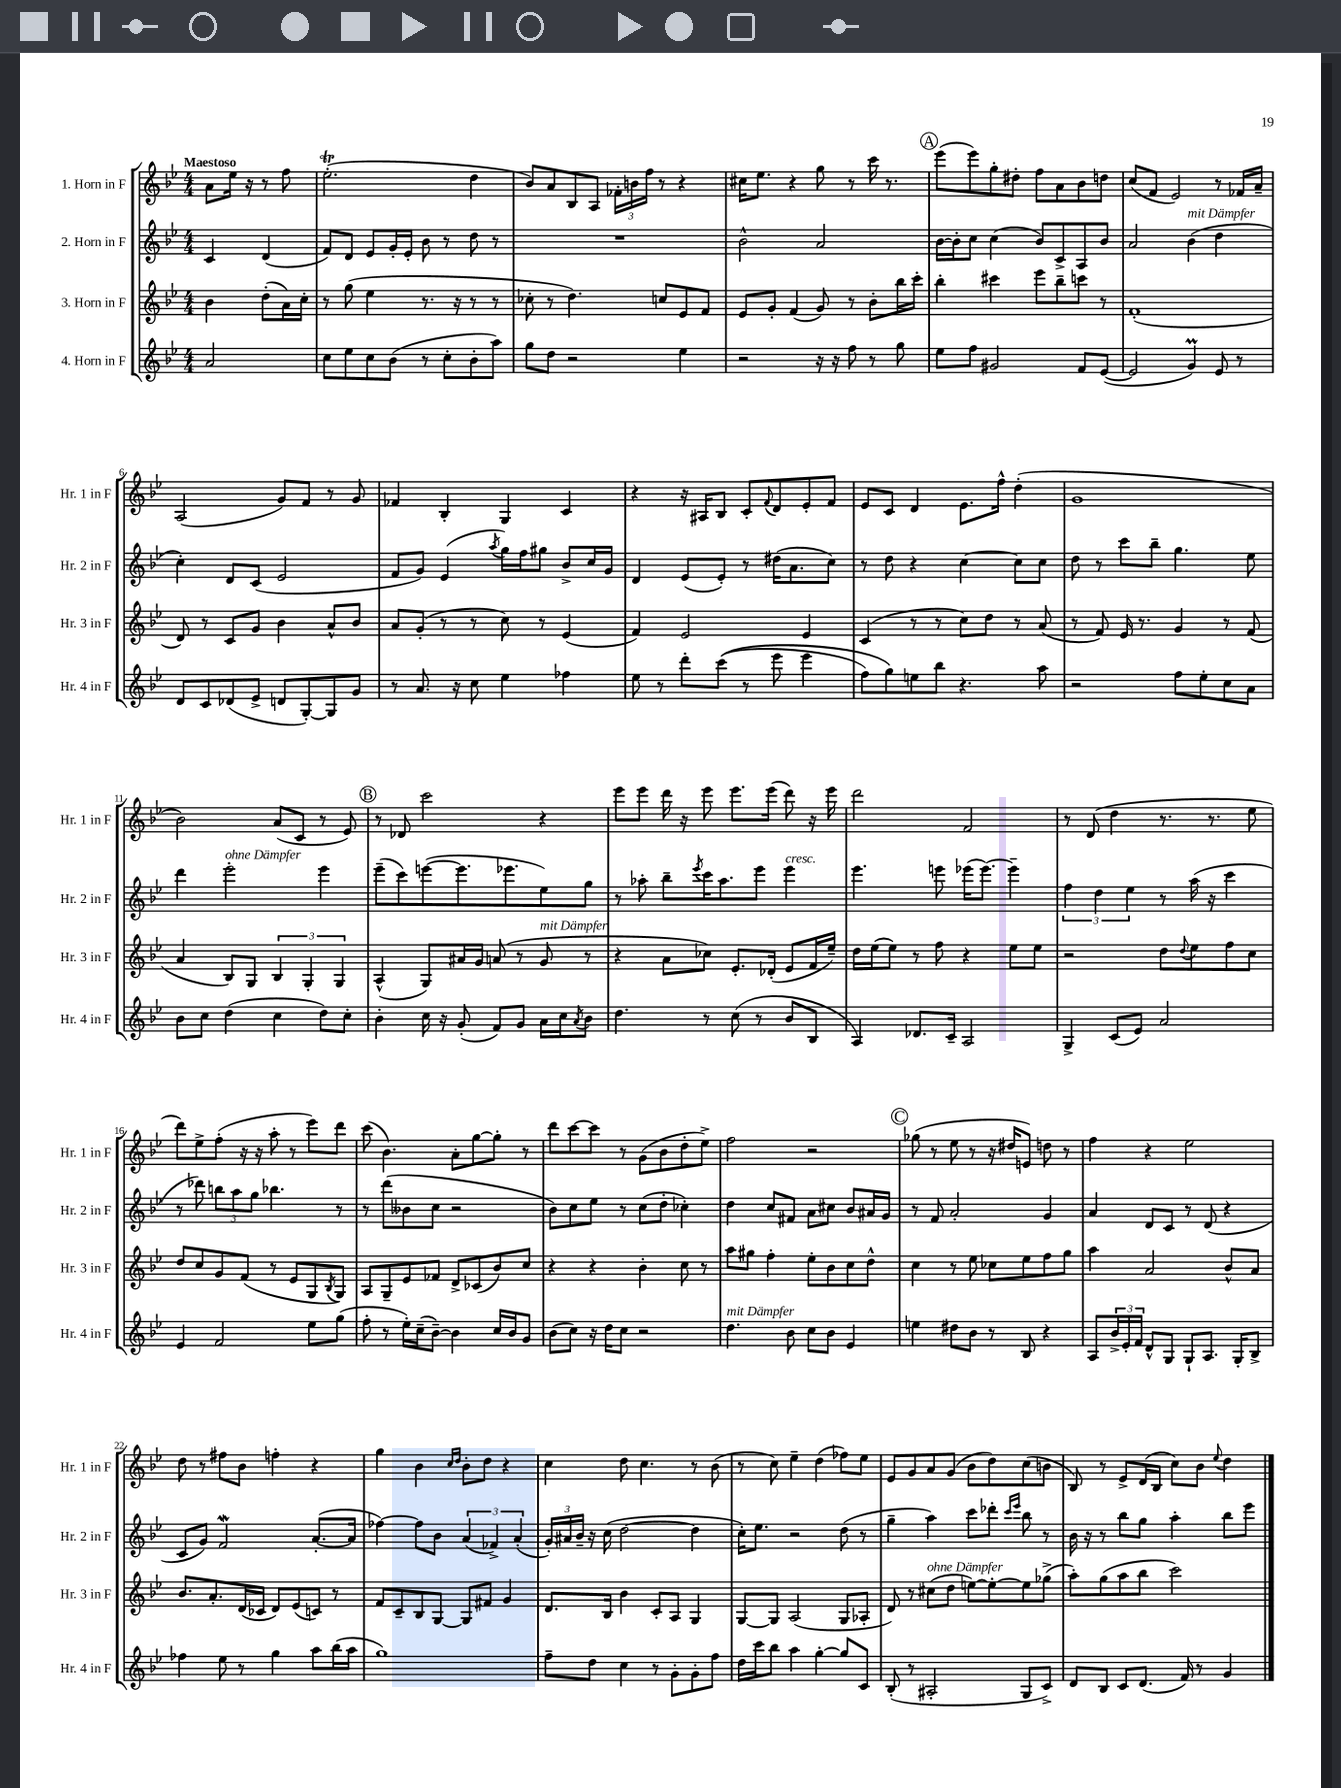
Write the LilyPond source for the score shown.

<<
\new StaffGroup <<
\new Staff = "s0" \with { instrumentName = "1. Horn in F" shortInstrumentName = "Hr. 1 in F" } {
    \clef treble \key bes \major \numericTimeSignature \time 4/4 \partial 2 \tempo "Maestoso"
    a'8 ees''16 r16 r8 f''8 |
    ees''2.-.\trill( d''4 |
    bes'8) a'8 bes8 a8 \tuplet 3/2 { fes'16-. b'16 f''16 } r8 r4 |
    cis''16 ees''8. r4 g''8 r8 c'''16 r8. |
    \mark \markup { \circle "A" } ees'''8( ees'''8) g''8-. dis''8-. f''8 a'8 bes'8 d''8 |
    c''8( f'8 ees'2) r8 fes'16 a'16-- |
    a2( g'8) f'8 r8 g'8 |
    fes'4 bes4-. g4 c'4 |
    r4 r16 ais16 bes8 c'8-. \appoggiatura { f'8 } d'8 ees'8-. f'8 |
    ees'8 c'8 d'4 ees'8. f''16-^ d''4-.( |
    g'1 |
    bes'2) a'8( c'8 r8 ees'8) |
    \mark \markup { \circle "B" } r8 des'8 c'''2 r4 |
    ees'''8 ees'''8 d'''16 r16 ees'''8 ees'''8. ees'''16( d'''8) r16 ees'''16 |
    d'''2 f'2 |
    r8 d'8( d''4 r8. r8. ees''8 |
    d'''8) ees''8-> f''8-.( r16 r16 a''8-. r8 ees'''8) d'''8 |
    c'''8( bes'4.) a'8-. g''8~ g''8-. r8 |
    d'''8 c'''8~ c'''8 r8 g'8( bes'8 d''8-. ees''8->) |
    f''2 r2 |
    \mark \markup { \circle "C" } ges''8( r8 ees''8 r8 r16 dis''16 e'8) d''8 r8 |
    f''4 r4 ees''2 |
    d''8 r8 fis''8 bes'8 f''4-. r4 |
    g''4 bes'4 \grace { c''16 d''16 } bes'8-. d''8 r4 |
    c''4 d''8 c''4. r8 bes'8( |
    r8 c''8) ees''4-- d''4( fes''8) ees''8 |
    ees'8 g'8 a'8 g'8( bes'8 d''8) c''8( b'8 |
    bes8) r8 ees'8-> d'16( bes16 c''8) bes'8 \appoggiatura { ees''8 } d''4 \bar "|." |
}
\new Staff = "s1" \with { instrumentName = "2. Horn in F" shortInstrumentName = "Hr. 2 in F" } {
    \clef treble \key bes \major \numericTimeSignature \time 4/4 \partial 2
    c'4 d'4( |
    f'8) d'8 ees'8 g'16-. ees'16-. bes'8 r8 d''8 r8 |
    R1 |
    bes'2-^ a'2 |
    \mark \markup { \circle "A" } bes'16~ bes'16-. c''8 c''4( bes'8) c'8-> a8 bes'8 |
    a'2 bes'4^\markup { \italic "mit Dämpfer" }( d''4 |
    c''4-.) d'8 c'8( ees'2 |
    f'8 g'8) ees'4( \acciaccatura { a''8 } g''16) f''16 gis''8 bes'8-> c''16 g'16 |
    d'4 ees'8( ees'8-.) r8 dis''16( a'8. c''8) |
    r8 d''8 r4 c''4~ c''8 c''8 |
    d''8 r8 c'''8 bes''8-- g''4. ees''8 |
    d'''4 ees'''2-.^\markup { \italic "ohne Dämpfer" } ees'''4 |
    \mark \markup { \circle "B" } ees'''8--( c'''8) e'''8~( e'''8. ees'''8. ees''8) g''8 |
    r8 aes''8-. bes''8-- \acciaccatura { ees'''8 } c'''16 aes''8. ees'''8 ees'''4^\markup { \italic "cresc." } |
    ees'''4. e'''8 ees'''16( ees'''8.~) ees'''4-- |
    \tuplet 3/2 { f''4 d''4 ees''4 } r8 a''16( r16 c'''4 |
    r8 des'''8) \tuplet 3/2 { b''8 a''8 g''8 } bes''4. r8 |
    r8 d'''8( beses'8 c''8 r2 |
    bes'8) c''8 ees''8 r8 c''8( d''8-. ces''4-.) |
    d''4 c''8 fis'8 a'8 cis''8 bes'8 ais'16 g'16 |
    \mark \markup { \circle "C" } r8 f'8 a'2-. g'4 |
    a'4 d'8 c'8 r8 d'8( r4 |
    c'8 g'8) f'2\mordent a'8.~-.( a'16 |
    fes''4~) fes''8 bes'8 \tuplet 3/2 { a'4( fes'4->) a'4-.( } |
    \tuplet 3/2 { g'16-.) ais'16 bes'16-- } r16 c''16( d''2~ d''4 |
    c''16-.) ees''8. r2 d''8( r8 |
    g''4-- a''4) c'''8 des'''8-. \grace { c'''16 ees'''16 } bes''8 r8 |
    bes'16 r16 r8 bes''8 g''8 a''4-. bes''8 ees'''8 \bar "|." |
}
\new Staff = "s2" \with { instrumentName = "3. Horn in F" shortInstrumentName = "Hr. 3 in F" } {
    \clef treble \key bes \major \numericTimeSignature \time 4/4 \partial 2
    bes'4 d''8-.( a'16) c''16-. |
    r8 g''8( ees''4 r8. r16 r8 r8 |
    ces''8-. r8 d''4.) c''8 ees'8 f'8 |
    ees'8 g'8-. f'4( g'8) r8 bes'8-. bes''16 c'''16-. |
    \mark \markup { \circle "A" } bes''4-. cis'''4 ees'''8 bes''8-- c'''8 r8 |
    f'1-.( |
    d'8) r8 c'8 g'8 bes'4 a'8-^ bes'8 |
    a'8 g'8-.( r8 r8 c''8) r8 ees'4( |
    f'4) ees'2 ees'4 |
    c'4( r8 r8 c''8) d''8 r8 a'8( |
    r8 f'8) ees'16 r8. g'4 r8 f'8( |
    a'4 bes8) g8 \tuplet 3/2 { bes4 g4-. g4 } |
    \mark \markup { \circle "B" } a4-^( g8) ais'16 g'16 a'8( r8 g'8^\markup { \italic "mit Dämpfer" } r8 |
    r4 a'8 ces''8) ees'8.-. des'16-.( ees'8 f'16 ees''16--) |
    d''16 ees''16( ees''8) r8 f''8 r4 ees''8 ees''8 |
    r2 d''8 \appoggiatura { d''8 } ees''8 f''8 c''8 |
    d''8 c''8 g'8 f'8( r8 ees'8 g8 \acciaccatura { bes8 } g8) |
    a8 g8-- ees'8 fes'8 d'8-> ces'8( bes'8) c''8 |
    r4 r4 bes'4-. c''8 r8 |
    a''8 gis''8 f''4-. ees''8-. bes'8 c''8 d''8-^ |
    \mark \markup { \circle "C" } c''4 r8 ees''8 ces''8 ees''8 f''8 g''8 |
    a''4 a'2 bes'8-^ a'8 |
    bes'8. a'8.-. d'16( ces'16 d'8) ees'8( c'8) r8 |
    f'8 c'8-- bes8 g8~ g8 fis'8 g'4 |
    d'8. bes16 bes'4 c'8-. a8 g4 |
    g8~ g8 a2( g8 aes8-. |
    d'8) r8 cis''8^\markup { \italic "ohne Dämpfer" }( d''8 e''8~) e''8~-. e''8 ges''8->( |
    a''8-.) g''8( a''8 bes''8 c'''2) \bar "|." |
}
\new Staff = "s3" \with { instrumentName = "4. Horn in F" shortInstrumentName = "Hr. 4 in F" } {
    \clef treble \key bes \major \numericTimeSignature \time 4/4 \partial 2
    a'2 |
    c''8 ees''8 c''8 bes'8( r8 c''8-. bes'8-. a''8) |
    g''8 d''8 r2 ees''4 |
    r2 r16 r16 f''8 r8 g''8 |
    \mark \markup { \circle "A" } ees''8 f''8 gis'2 f'8 ees'8~( |
    ees'2 g'4\prall) ees'8 r8 |
    d'8 c'8 des'8( ees'8-> d'8 g8~-.) g8 g'8 |
    r8 a'8. r16 c''8 ees''4 fes''4 |
    ees''8 r8 d'''8-. c'''8(\( r8 ees'''8 ees'''4 |
    f''8) g''8\) e''8 bes''8 r4. a''8 |
    r2 f''8 ees''8-. c''8 a'8 |
    bes'8 c''8 d''4( c''4 d''8) c''8-. |
    \mark \markup { \circle "B" } bes'4-. c''16 r16 g'8-.( f'8) g'8 a'16 c''16 \acciaccatura { a'8 } bes'8 |
    d''4. r8 c''8( r8 bes'8 bes8 |
    a4) des'8. c'16-- a2 |
    g4-> c'8( ees'8) a'2 |
    ees'4 f'2 ees''8 g''8( |
    f''8-. r8 ees''16-.) c''16--( bes'8~--) bes'4 c''16 bes'16 g'8 |
    bes'8( c''8) r16 d''16 c''8 r2 |
    d''4.^\markup { \italic "mit Dämpfer" } bes'8 c''8 bes'8 ees'4 |
    \mark \markup { \circle "C" } e''4 dis''8 bes'8 r8 bes8 r4 |
    a8 \tuplet 3/2 { bes'16-> ees'16-. f'16 } d'8-^ g8 g8-! a8. g16-. bes8-> |
    fes''4 ees''8 r8 g''4 a''8 bes''16( a''16 |
    g''1) |
    f''8-- d''8 c''4 r8 g'8-. g'8-. f''8 |
    d''16 c'''16 bes''8 a''4 g''4~-. g''8 c'8 |
    bes8-.( r8 ais2-. g8 c'8->) |
    d'8 bes8 c'8 d'8.( f'16) r8 g'4 \bar "|." |
}
>>
>>
